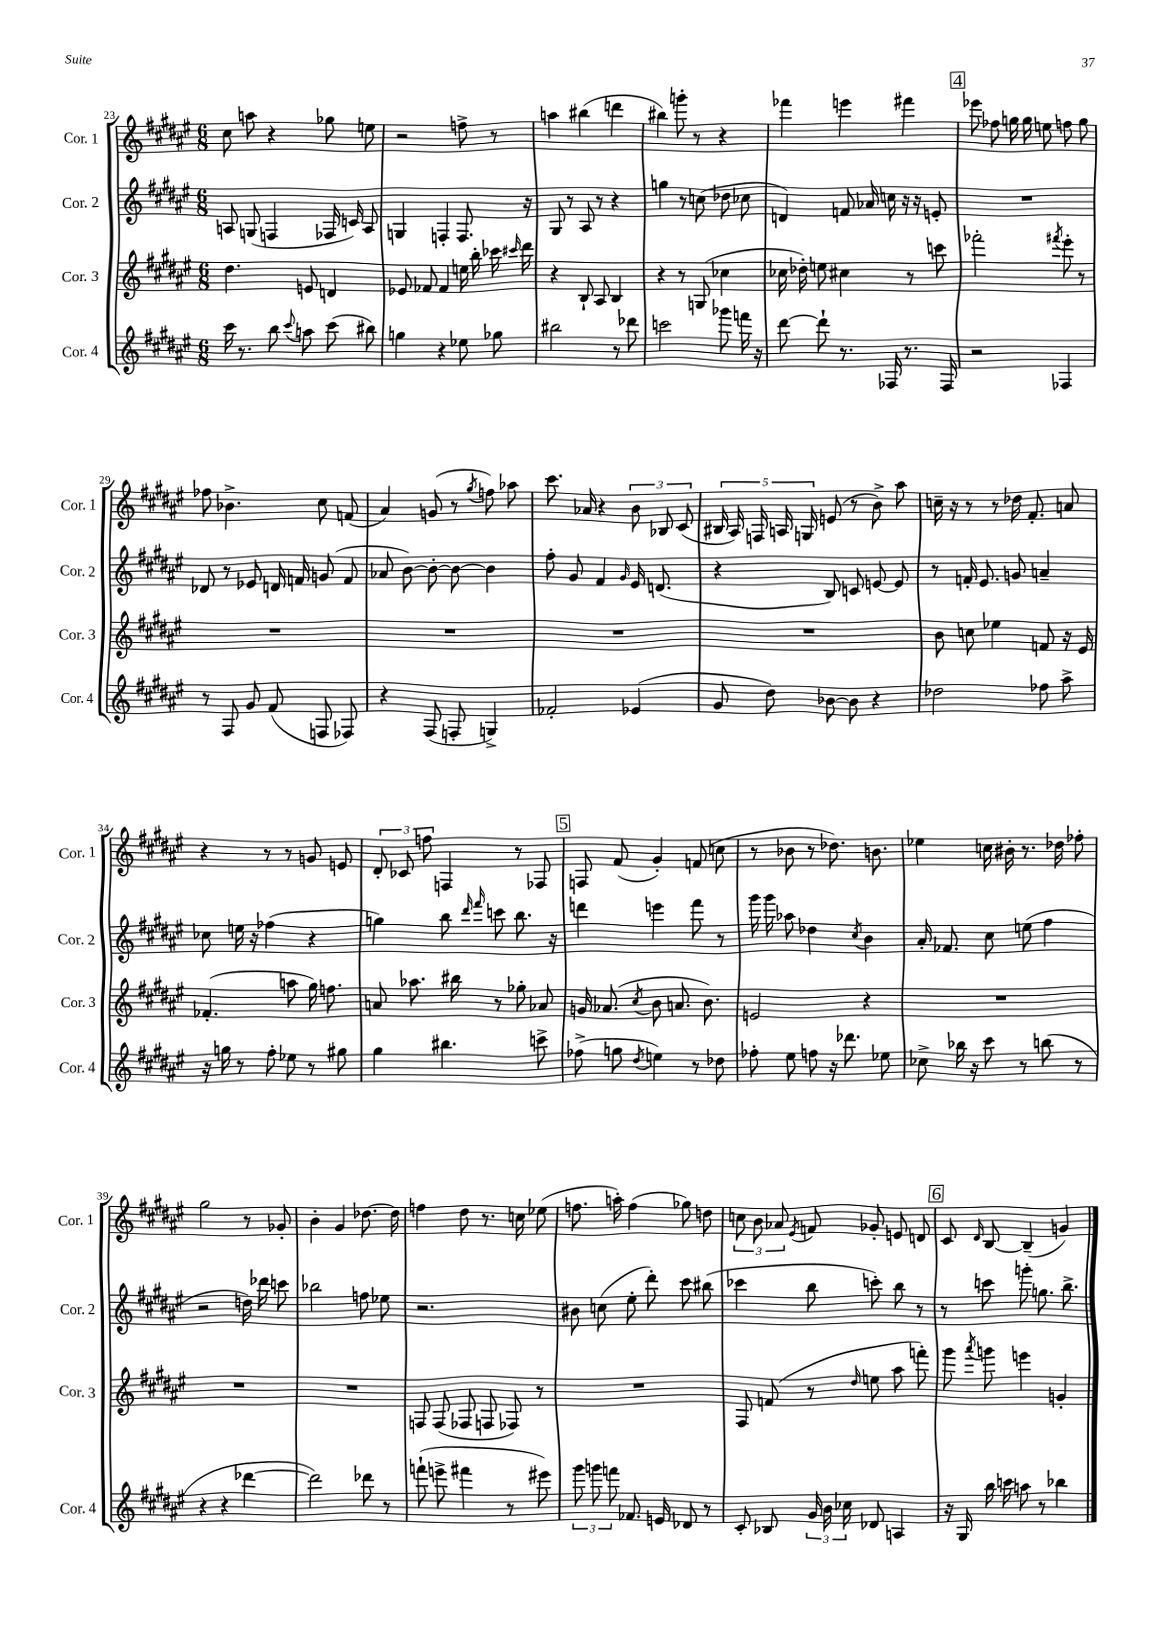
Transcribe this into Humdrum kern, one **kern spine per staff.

**kern	**kern	**kern	**kern
*staff4	*staff3	*staff2	*staff1
*clefG2	*clefG2	*clefG2	*clefG2
*k[f#c#g#d#a#e#]	*k[f#c#g#d#a#e#]	*k[f#c#g#d#a#e#]	*k[f#c#g#d#a#e#]
*M6/8	*M6/8	*M6/8	*M6/8
16ccc#	4.dd#	8A	8cc#
8.r	.	.	.
.	.	(8G	8aa
8bb	.	4F	4r
8qqccc#	.	.	.
8aa	8e	.	.
(8ccc#	4d	16F-	8gg-
.	.	16c)	.
8bb#)	.	8A	8ee
=	=	=	=
4gg	8e-	4G	2r
.	8f-	.	.
4r	4f-	4F'	.
8ee-	16ee	8.F	8ff^
.	16bb'	.	.
8gg-	16ccc-	.	8r
.	16qqccc#	.	.
.	16ddd#	16r	.
=	=	=	=
2bb#	4r	8G#	4aa
.	.	8r	.
.	8B`	8A#	(4bb#
.	8A#	8r	.
8r	4B	4r	4ddd
8ddd-	.	.	.
=	=	=	=
2ccc	4r	4gg	4bb#)
.	8r	8r	8ggg'
.	(8G	(8cc	8r
8ggg-	4cc-	8dd-	4r
16fff	.	8cc-	.
16r	.	.	.
=	=	=	=
[8ddd#	16cc-	4d)	4fff-
.	16dd-')	.	.
8ddd#`]	8ee	.	.
8.r	4cc#	8f	4eee
.	.	16a-	.
16F-	.	16cc	.
8.r	8r	16r	4fff#
.	.	16r	.
.	8ccc	8e'	.
16F-	.	.	.
=	=	=	=
2r	2fff-'	2.r	8eee-
.	.	.	8ff-
.	.	.	16gg
.	.	.	16gg
.	.	.	8ee
.	8qfff#	.	.
4F-	8eee#'	.	8ff
.	8r	.	8gg
=	=	=	=
8r	2.r	8d-	8ff-
8F#	.	8r	4.b-^
8g#	.	8e-	.
(8f#	.	16d	.
.	.	16f	.
8F	.	(8g	8cc#
8F-)	.	8f	(8f
=	=	=	=
4r	2.r	8a-	4a#)
.	.	[8b)	.
(8F#	.	8b'_	(8g
8F'	.	8b_	8r
.	.	.	8qgg#
4G^)	.	4b]	8ff)
.	.	.	8aa-
=	=	=	=
2f-'	2.r	8ff#'	8.ccc#
.	.	8g#	.
.	.	.	16a-
.	.	4f#	4r
.	.	16qqg#	.
(4e-	.	16e#	12b
.	.	(8.d	.
.	.	.	12B-
.	.	.	(12c#
=	=	=	=
8g#	2.r	4r	20B#
.	.	.	20A#)
.	.	.	20F
8dd#)	.	.	.
.	.	.	20A
.	.	.	20G
[8b-	.	8B)	(8e
8b-]	.	8c	8r
4r	.	[8e	8b^)
.	.	8e]	8aa#
=	=	=	=
2dd-	8b	8r	16cc~
.	.	.	16r
.	8cc	16f'	8r
.	.	8.e#	.
.	4ee-	.	8r
.	.	8g	16dd-
.	.	.	8.f#'
8ff-	8f	4a~	.
8aa#^	16r	.	8a
.	16e#	.	.
=	=	=	=
16r	(4.f-'	8cc-	4r
16gg	.	.	.
8r	.	16ee	.
.	.	16r	.
8ff#'	.	(4ff-	8r
8ee-	8aa	.	8r
8r	16gg#)	4r	8g
.	8.ff	.	.
8gg#	.	.	8e
=	=	=	=
4gg#	8a	4gg)	12d#'
.	.	.	12c-
.	8.aa-	.	.
.	.	.	12ff
4.bb#	.	8bb	4F
.	16bb#	.	.
.	.	16qqddd#	.
.	.	16qqfff#	.
.	8r	8ccc	.
.	8gg-'	8.bb	8r
8ccc^	8a-	.	8F-
.	.	16r	.
=	=	=	=
(8ff-^	16g	4ddd	8F
.	(8.a-	.	.
8gg	.	.	(8f#
8qdd#	8qcc#	.	.
4ee)	8b	4eee	4g#')
.	8.a	.	.
8r	.	8fff#	(8f
.	8.b)	.	.
8dd-	.	8r	8cc
=	=	=	=
8ff-'	2e	16ggg#	8r
.	.	16ggg#	.
8ee#	.	8aa-	8b-
8ff	.	4dd-	8r
16r	.	.	8.dd-)
8.ddd-	.	.	.
.	.	8qcc#	.
.	4r	4b	.
.	.	.	8.b
8ee-	.	.	.
=	=	=	=
8cc-^	2.r	16a#'	4ee-
.	.	8.f-	.
16bb-	.	.	.
16r	.	.	.
8ccc#	.	8cc#	16cc
.	.	.	16b#'
8r	.	(8ee	8.r
(8bb	.	4ff#	.
.	.	.	16dd-
8r	.	.	8ff-'
=	=	=	=
4r	2.r	2r	2gg#
4r	.	.	.
[4ddd-	.	16dd)	8r
.	.	16ddd-	.
.	.	8ccc	8g-'
=	=	=	=
2ddd-])	2.r	2bb-	4b'
.	.	.	4g#
8ddd-	.	8ff	[8.dd-
8r	.	8ee-	.
.	.	.	16dd-]
=	=	=	=
(8fff`	8F	2.r	4ff
8eee^	(8F	.	.
4fff#	8F-	.	8dd#
.	8F	.	8.r
8r	8F-)	.	.
.	.	.	16cc
8eee#)	8r	.	(8ee-
=	=	=	=
12ggg#	2.r	8b#	8.ff
12ggg	.	.	.
.	.	(8cc	.
12fff	.	.	.
.	.	.	16aa')
8.f-	.	8ee#'	(4ff
.	.	8ddd#')	.
16e	.	.	.
8d-	.	8ccc#	8gg-)
8r	.	(8bb#	8dd
=	=	=	=
8c#'	8F#	4ccc-	12cc
.	.	.	12b
8B-	(8f	.	.
.	.	.	12a-
.	.	.	8qe#
24g#	8r	8bb	8f
24b	.	.	.
24cc-	.	.	.
.	16qqdd#	.	.
8d-	8ee	8ccc')	8g-'
4A	8aa#	8bb	8e
.	8fff')	8r	8d
=	=	=	=
16r	8ggg#	8r	8c#
16G#	.	.	.
.	8qaaa#	.	16qqd#
16bb	8ggg	8ccc	[8B
16ccc	.	.	.
8aa	4eee	8ggg'	(4B~]
8r	.	8.gg	.
4bb-	4g'	.	4g)
.	.	8.bb^	.
==	==	==	==
*-	*-	*-	*-
